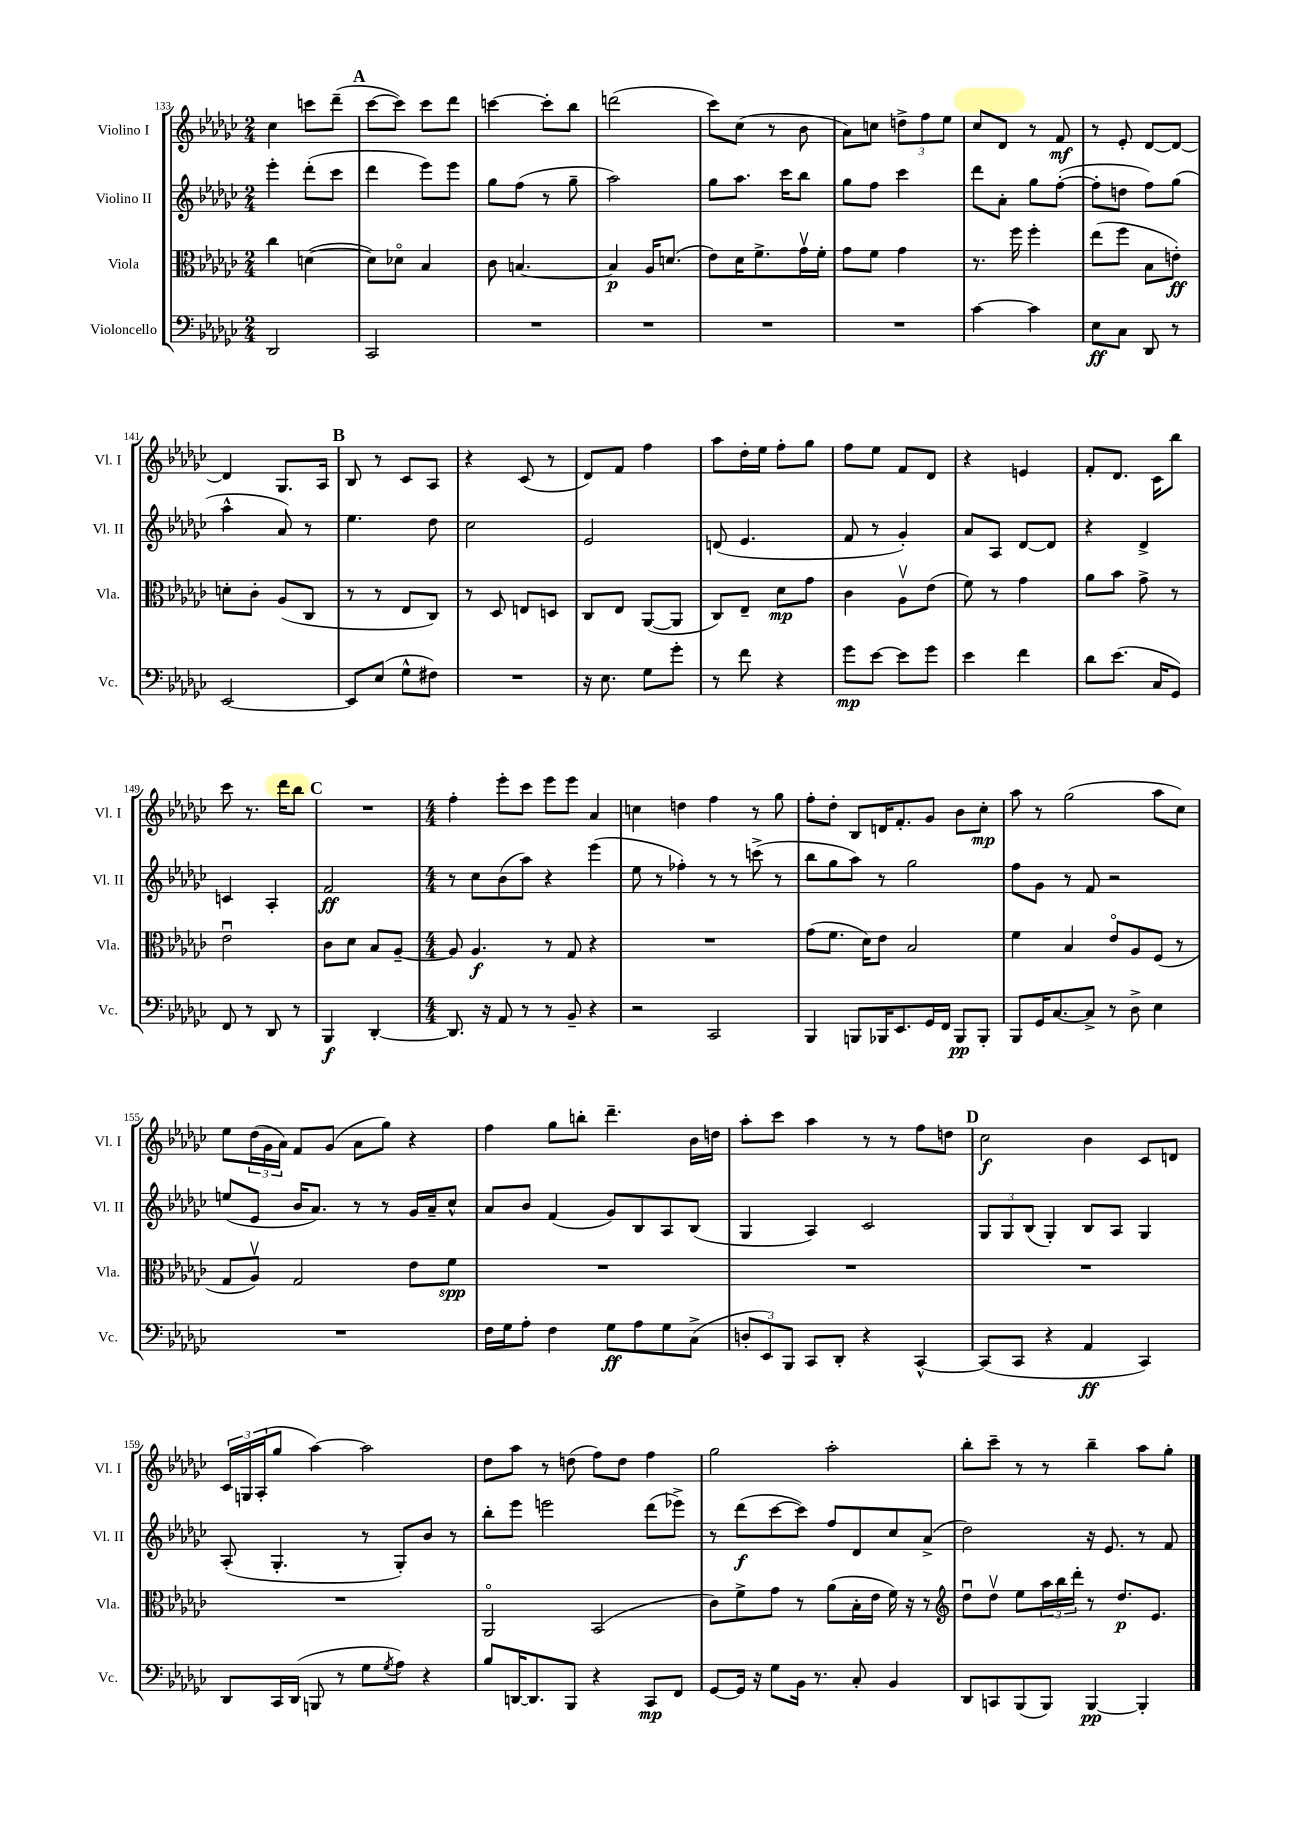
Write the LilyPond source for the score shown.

<<
\new StaffGroup <<
\new Staff = "s0" \with { instrumentName = "Violino I" shortInstrumentName = "Vl. I" } {
    \clef treble \key ges \major \numericTimeSignature \time 2/4
    ces''4 c'''8 des'''8--( |
    \mark \markup { \bold "A" } ces'''8~ ces'''8) ces'''8 des'''8 |
    c'''4~ c'''8-. bes''8 |
    d'''2( |
    ces'''8) ces''8( r8 bes'8 |
    aes'8) c''8 \tuplet 3/2 { d''8-> f''8 ees''8 } |
    ces''8 des'8 r8 f'8\mf |
    r8 ees'8-. des'8~ des'8~ |
    des'4 ges8. aes16 |
    \mark \markup { \bold "B" } bes8 r8 ces'8 aes8 |
    r4 ces'8( r8 |
    des'8) f'8 f''4 |
    aes''8 des''16-. ees''16 f''8-. ges''8 |
    f''8 ees''8 f'8 des'8 |
    r4 e'4 |
    f'8-. des'8. ces'16 bes''8 |
    ces'''8 r8. des'''16 bes''8 |
    \mark \markup { \bold "C" } R2 |
    \numericTimeSignature \time 4/4 f''4-. ees'''8-. ces'''8 ees'''8 ees'''8 aes'4 |
    c''4 d''4 f''4 r8 ges''8 |
    f''8-. des''8-. bes8 d'16 f'8.-. ges'8 bes'8 ces''8-.\mp |
    aes''8 r8 ges''2( aes''8 ces''8) |
    ees''8 \tuplet 3/2 { des''16( ges'16 aes'16) } f'8 ges'8( aes'8 ges''8) r4 |
    f''4 ges''8 b''8-. des'''4.-- bes'16 d''16 |
    aes''8-. ces'''8 aes''4 r8 r8 f''8 d''8 |
    \mark \markup { \bold "D" } ces''2\f bes'4 ces'8 d'8 |
    \tuplet 3/2 { ces'16 g16 aes16-.( } ges''8 aes''4~) aes''2 |
    des''8 aes''8 r8 d''8( f''8) d''8 f''4 |
    ges''2 aes''2-. |
    bes''8-. ces'''8-- r8 r8 bes''4-- aes''8 ges''8-. \bar "|." |
}
\new Staff = "s1" \with { instrumentName = "Violino II" shortInstrumentName = "Vl. II" } {
    \clef treble \key ges \major \numericTimeSignature \time 2/4
    ees'''4-. des'''8-.( ces'''8 |
    \mark \markup { \bold "A" } des'''4 ees'''8) ees'''8 |
    ges''8 f''8( r8 ges''8-- |
    aes''2) |
    ges''8 aes''8. ces'''16 bes''8 |
    ges''8 f''8 ces'''4 |
    des'''8 aes'8-. ges''8 f''8~-.( |
    f''8-. d''8 f''8) ges''8( |
    aes''4-^ aes'8) r8 |
    \mark \markup { \bold "B" } ees''4. des''8 |
    ces''2 |
    ees'2 |
    d'8( ees'4. |
    f'8 r8 ges'4-.) |
    aes'8 aes8 des'8~ des'8 |
    r4 des'4-> |
    c'4 aes4-. |
    \mark \markup { \bold "C" } f'2\ff |
    \numericTimeSignature \time 4/4 r8 ces''8 bes'8( aes''8) r4 ees'''4( |
    ees''8 r8 fes''4-.) r8 r8 c'''8->( r8 |
    bes''8 ges''8 aes''8) r8 ges''2 |
    f''8 ges'8 r8 f'8 r2 |
    e''8( ees'8 bes'16 aes'8.) r8 r8 ges'16 aes'16-- ces''8-^ |
    aes'8 bes'8 f'4( ges'8) bes8 aes8 bes8( |
    ges4 aes4) ces'2 |
    \mark \markup { \bold "D" } \tuplet 3/2 { ges8 ges8 bes8( } ges4-.) bes8 aes8 ges4 |
    aes8-.( ges4.-. r8 ges8-.) bes'8 r8 |
    bes''8-. ees'''8 e'''2 des'''8( ees'''8->) |
    r8 des'''8\f( ces'''8~ ces'''8) f''8 des'8 ces''8 aes'8->( |
    des''2) r16 ees'8. r8 f'8 \bar "|." |
}
\new Staff = "s2" \with { instrumentName = "Viola" shortInstrumentName = "Vla." } {
    \clef alto \key ges \major \numericTimeSignature \time 2/4
    ces''4 d'4~( |
    \mark \markup { \bold "A" } d'8) des'8\flageolet bes4 |
    ces'8 b4.~ |
    b4\p aes16 d'8.( |
    ees'8) des'16 f'8.-> ges'16\upbow f'16-. |
    ges'8 f'8 ges'4 |
    r8. f''16 f''4-. |
    ees''8( f''8 bes8 e'8-.\ff) |
    d'8-. ces'8-. aes8( ces8 |
    \mark \markup { \bold "B" } r8 r8 ees8 ces8) |
    r8 des8 e8 d8 |
    ces8 ees8 aes,8~( aes,8 |
    ces8) ees8-- des'8\mp ges'8 |
    ces'4 aes8\upbow ees'8( |
    f'8) r8 ges'4 |
    aes'8 bes'8 ges'8-> r8 |
    ees'2\downbow |
    \mark \markup { \bold "C" } ces'8 des'8 bes8 aes8~-- |
    \numericTimeSignature \time 4/4 aes8 aes4.\f r8 ges8 r4 |
    R1 |
    ges'8( f'8. des'16) ees'8 bes2 |
    f'4 bes4 ees'8\flageolet aes8 f8( r8 |
    ges8 aes8\upbow) ges2 ees'8 f'8\spp |
    R1 |
    R1 |
    \mark \markup { \bold "D" } R1 |
    R1 |
    aes,2\flageolet bes,2( |
    ces'8) f'8-> ges'8 r8 aes'8( bes16-. ees'16 f'16) r16 r8 |
    \clef treble des''8\downbow des''8\upbow ees''8 \tuplet 3/2 { aes''16 bes''16 des'''16-. } r8 des''8.\p ees'8. \bar "|." |
}
\new Staff = "s3" \with { instrumentName = "Violoncello" shortInstrumentName = "Vc." } {
    \clef bass \key ges \major \numericTimeSignature \time 2/4
    des,2 |
    \mark \markup { \bold "A" } ces,2 |
    R2 |
    R2 |
    R2 |
    R2 |
    ces'4~ ces'4 |
    ees8\ff ces8 des,8 r8 |
    ees,2~ |
    \mark \markup { \bold "B" } ees,8 ees8( ges8-^ fis8) |
    R2 |
    r16 ees8. ges8 ges'8-. |
    r8 f'8 r4 |
    ges'8\mp ees'8~ ees'8 ges'8 |
    ees'4 f'4 |
    des'8 ees'8.( ces16 ges,8) |
    f,8 r8 des,8 r8 |
    \mark \markup { \bold "C" } bes,,4\f des,4~-. |
    \numericTimeSignature \time 4/4 des,8. r16 aes,8 r8 r8 bes,8-- r4 |
    r2 ces,2 |
    bes,,4 b,,8 bes,,16 ees,8. ges,16 f,16 bes,,8\pp bes,,8-. |
    bes,,8 ges,16 ces8.~ ces8-> r8 des8-> ees4 |
    R1 |
    f16 ges16 aes8-. f4 ges8\ff aes8 ges8 ces8->( |
    \tuplet 3/2 { d8-. ees,8) bes,,8 } ces,8 des,8-. r4 ces,4~-^ |
    \mark \markup { \bold "D" } ces,8( ces,8 r4 aes,4\ff ces,4) |
    des,8 ces,16 des,16( b,,8 r8 ges8 \acciaccatura { ges8 } aes8) r4 |
    bes8 d,16~ d,8. bes,,8 r4 ces,8\mp f,8 |
    ges,8~ ges,16 r16 ges8 bes,16 r8. ces8-. bes,4 |
    des,8 c,8 bes,,8( bes,,8) bes,,4~\pp bes,,4-. \bar "|." |
}
>>
>>
\layout { \context { \Score currentBarNumber = #133 } }
